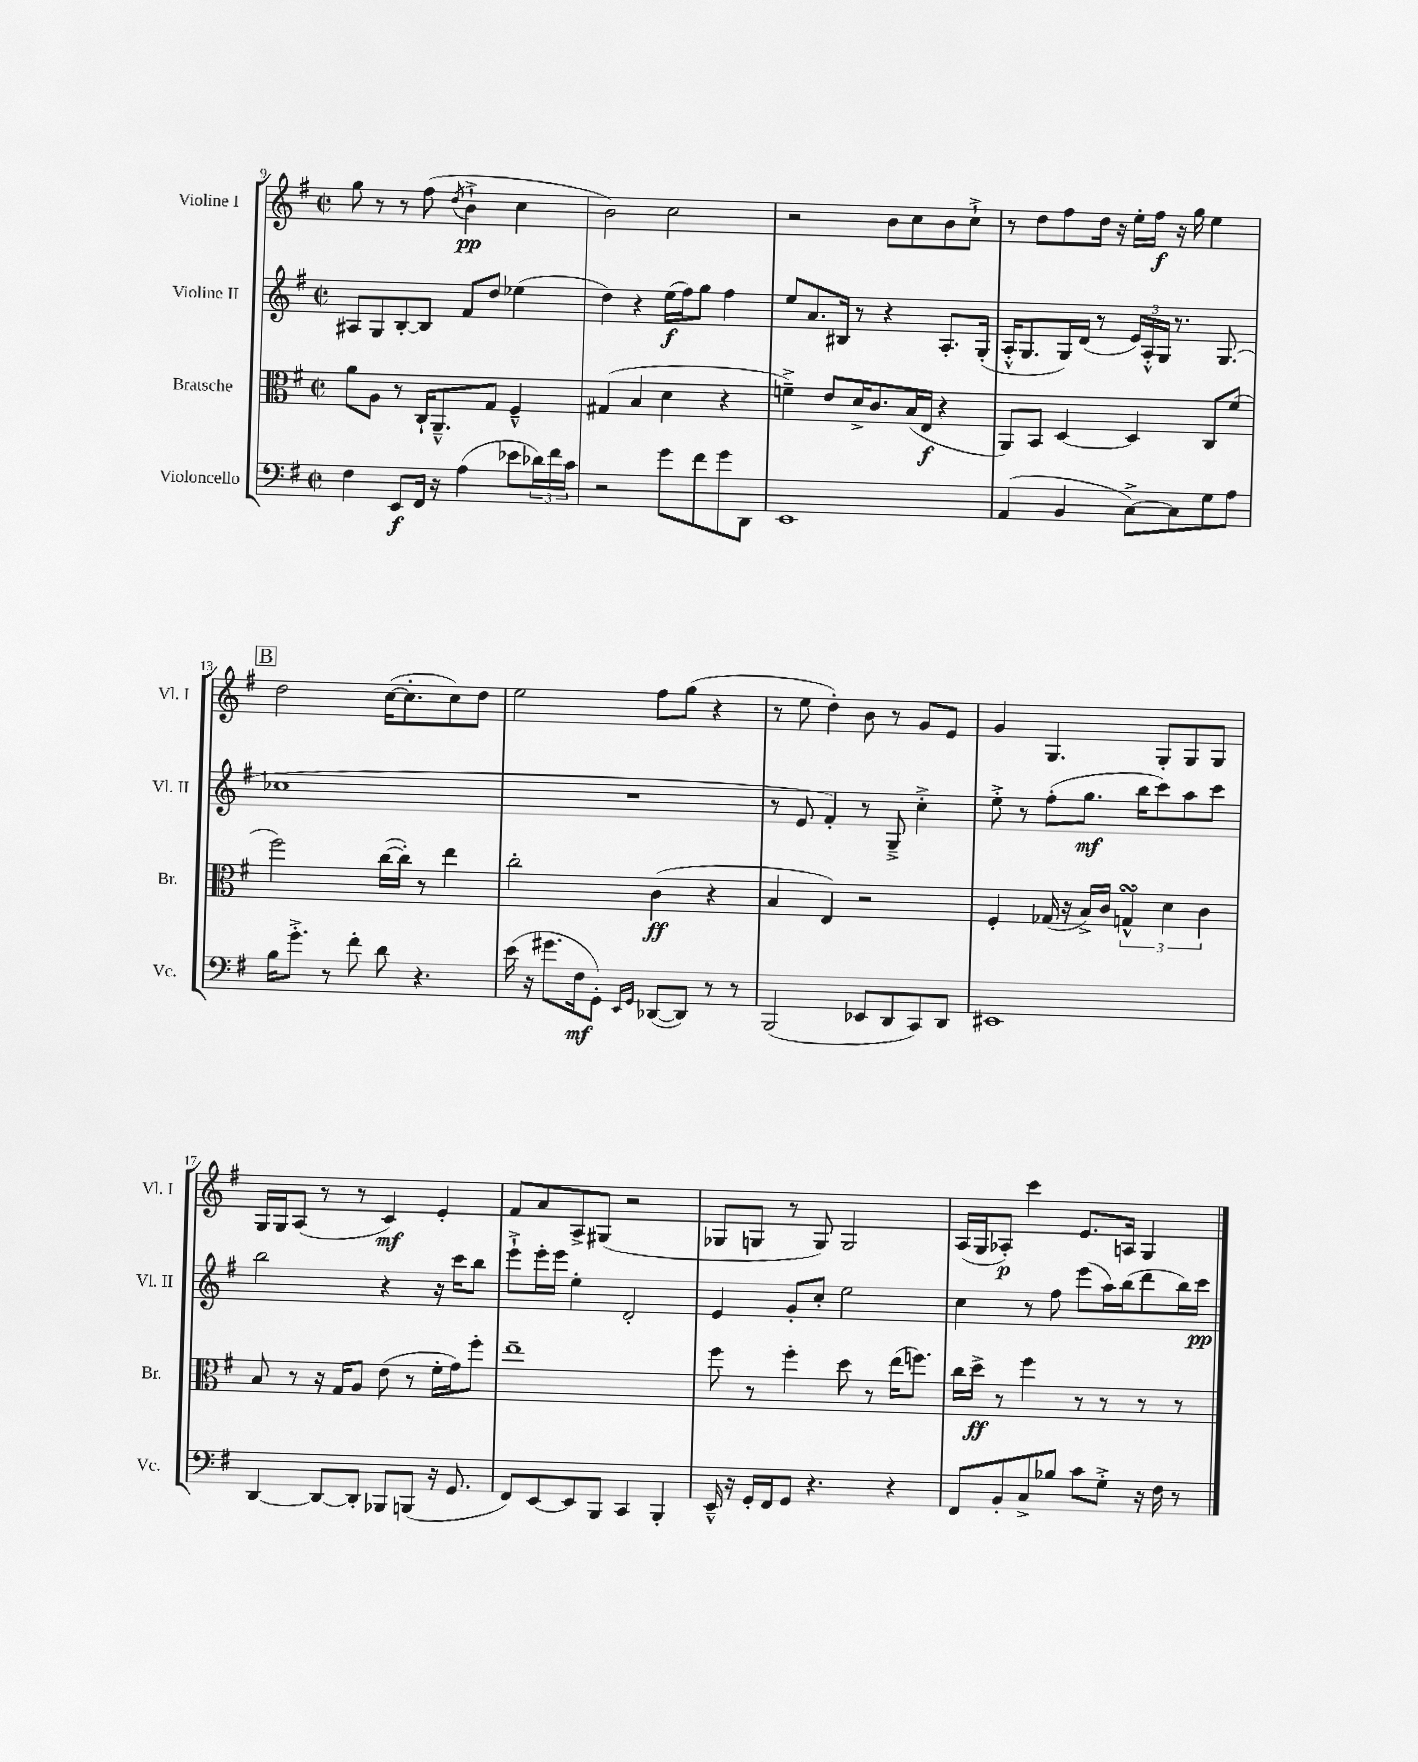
<<
\new StaffGroup <<
\new Staff = "s0" \with { instrumentName = "Violine I" shortInstrumentName = "Vl. I" } {
    \clef treble \key g \major \defaultTimeSignature \time 2/2
    g''8 r8 r8 fis''8( \acciaccatura { d''8 } b'4-!->\pp c''4 |
    b'2) c''2 |
    r2 b'8 c''8 b'8 c''8-!-> |
    r8 d''8 fis''8 d''16 r16 e''16-. fis''16\f r16 g''16 e''4 |
    \mark \markup { \box "B" } d''2 c''16~( c''8.-. c''8) d''8 |
    e''2 fis''8 g''8( r4 |
    r8 e''8 d''4-.) b'8 r8 g'8 e'8 |
    g'4 g4. g8-. g8 g8 |
    g16 g16 a8( r8 r8 c'4\mf) e'4-. |
    fis'8 a'8 a8-> gis8( r2 |
    ges8 g8 r8 g8) g2 |
    a16( g16 aes8-.\p) c'''4 e'8. a16 g4 \bar "|." |
}
\new Staff = "s1" \with { instrumentName = "Violine II" shortInstrumentName = "Vl. II" } {
    \clef treble \key g \major \defaultTimeSignature \time 2/2
    ais8 g8 b8~-. b8 fis'8 d''8 ees''4( |
    d''4) r4 e''16\f( fis''16) g''8 fis''4 |
    e''8 a'8. bis16 r8 r4 a8.-. g16-.( |
    a16-.-^ g8. g16) d'16( r8 \tuplet 3/2 { e'16) a16-.-^ g16 } r8. g8.( |
    \mark \markup { \box "B" } ces''1 |
    R1 |
    r8 e'8 fis'4-.) r8 g8---> c''4-.-> |
    e''8-.-> r8 fis''8-.( g''8.\mf b''16 c'''8) a''8 c'''8 |
    b''2 r4 r16 c'''16 b''8 |
    e'''8-!-> e'''16-. e'''16 e''4-. d'2-. |
    e'4 g'8-. c''8-. e''2 |
    c''4 r8 fis''8 e'''8( a''16) b''16( d'''8 b''16) c'''16\pp \bar "|." |
}
\new Staff = "s2" \with { instrumentName = "Bratsche" shortInstrumentName = "Br." } {
    \clef alto \key g \major \defaultTimeSignature \time 2/2
    a'8 a8 r8 c16-! a,8.---^ g8 fis4---^ |
    gis4( b4 d'4 r4 |
    f'4--->) e'8 d'16-> c'8. b16( e16\f r4 |
    a,8) b,8 d4~ d4 c8 fis'8( |
    \mark \markup { \box "B" } fis''2) c''16~( c''16-.) r8 e''4 |
    c''2-. c'4\ff( r4 |
    b4 e4) r2 |
    fis4-. ges16( r16 b16->) c'16 \tuplet 3/2 { g4-^\turn d'4 c'4 } |
    b8 r8 r16 g16 a8 e'8( r8 fis'16-. g'16) fis''8-. |
    e''1-- |
    fis''8 r8 fis''4-. d''8 r8 e''16( f''8.) |
    c''16 d''16->\ff r8 fis''4 r8 r8 r8 r8 \bar "|." |
}
\new Staff = "s3" \with { instrumentName = "Violoncello" shortInstrumentName = "Vc." } {
    \clef bass \key g \major \defaultTimeSignature \time 2/2
    fis4 e,8\f fis,16 r16 a4( ees'8 \tuplet 3/2 { des'16) fis'16 c'16 } |
    r2 g'8 fis'8 g'8 d,8 |
    e,1 |
    a,4( b,4 c8~->) c8 g8 a8 |
    \mark \markup { \box "B" } b16 g'8.-.-> r8 fis'8-. d'8 r4. |
    e'16( r16 gis'8. fis16\mf g,8-.) \grace { e,16 g,16 } des,8~( des,8) r8 r8 |
    b,,2( ees,8 d,8 c,8) d,8 |
    eis,1 |
    d,4~ d,8~ d,8-. bes,,8 b,,8( r16 g,8. |
    fis,8) e,8~ e,8 b,,8 c,4 b,,4-. |
    e,16---^ r16 g,16-. fis,16 g,8 r4. r4 |
    fis,8 b,8-. c8-> bes8 c'8 g8-.-> r16 fis16 r8 \bar "|." |
}
>>
>>
\layout { \context { \Score currentBarNumber = #9 } }
